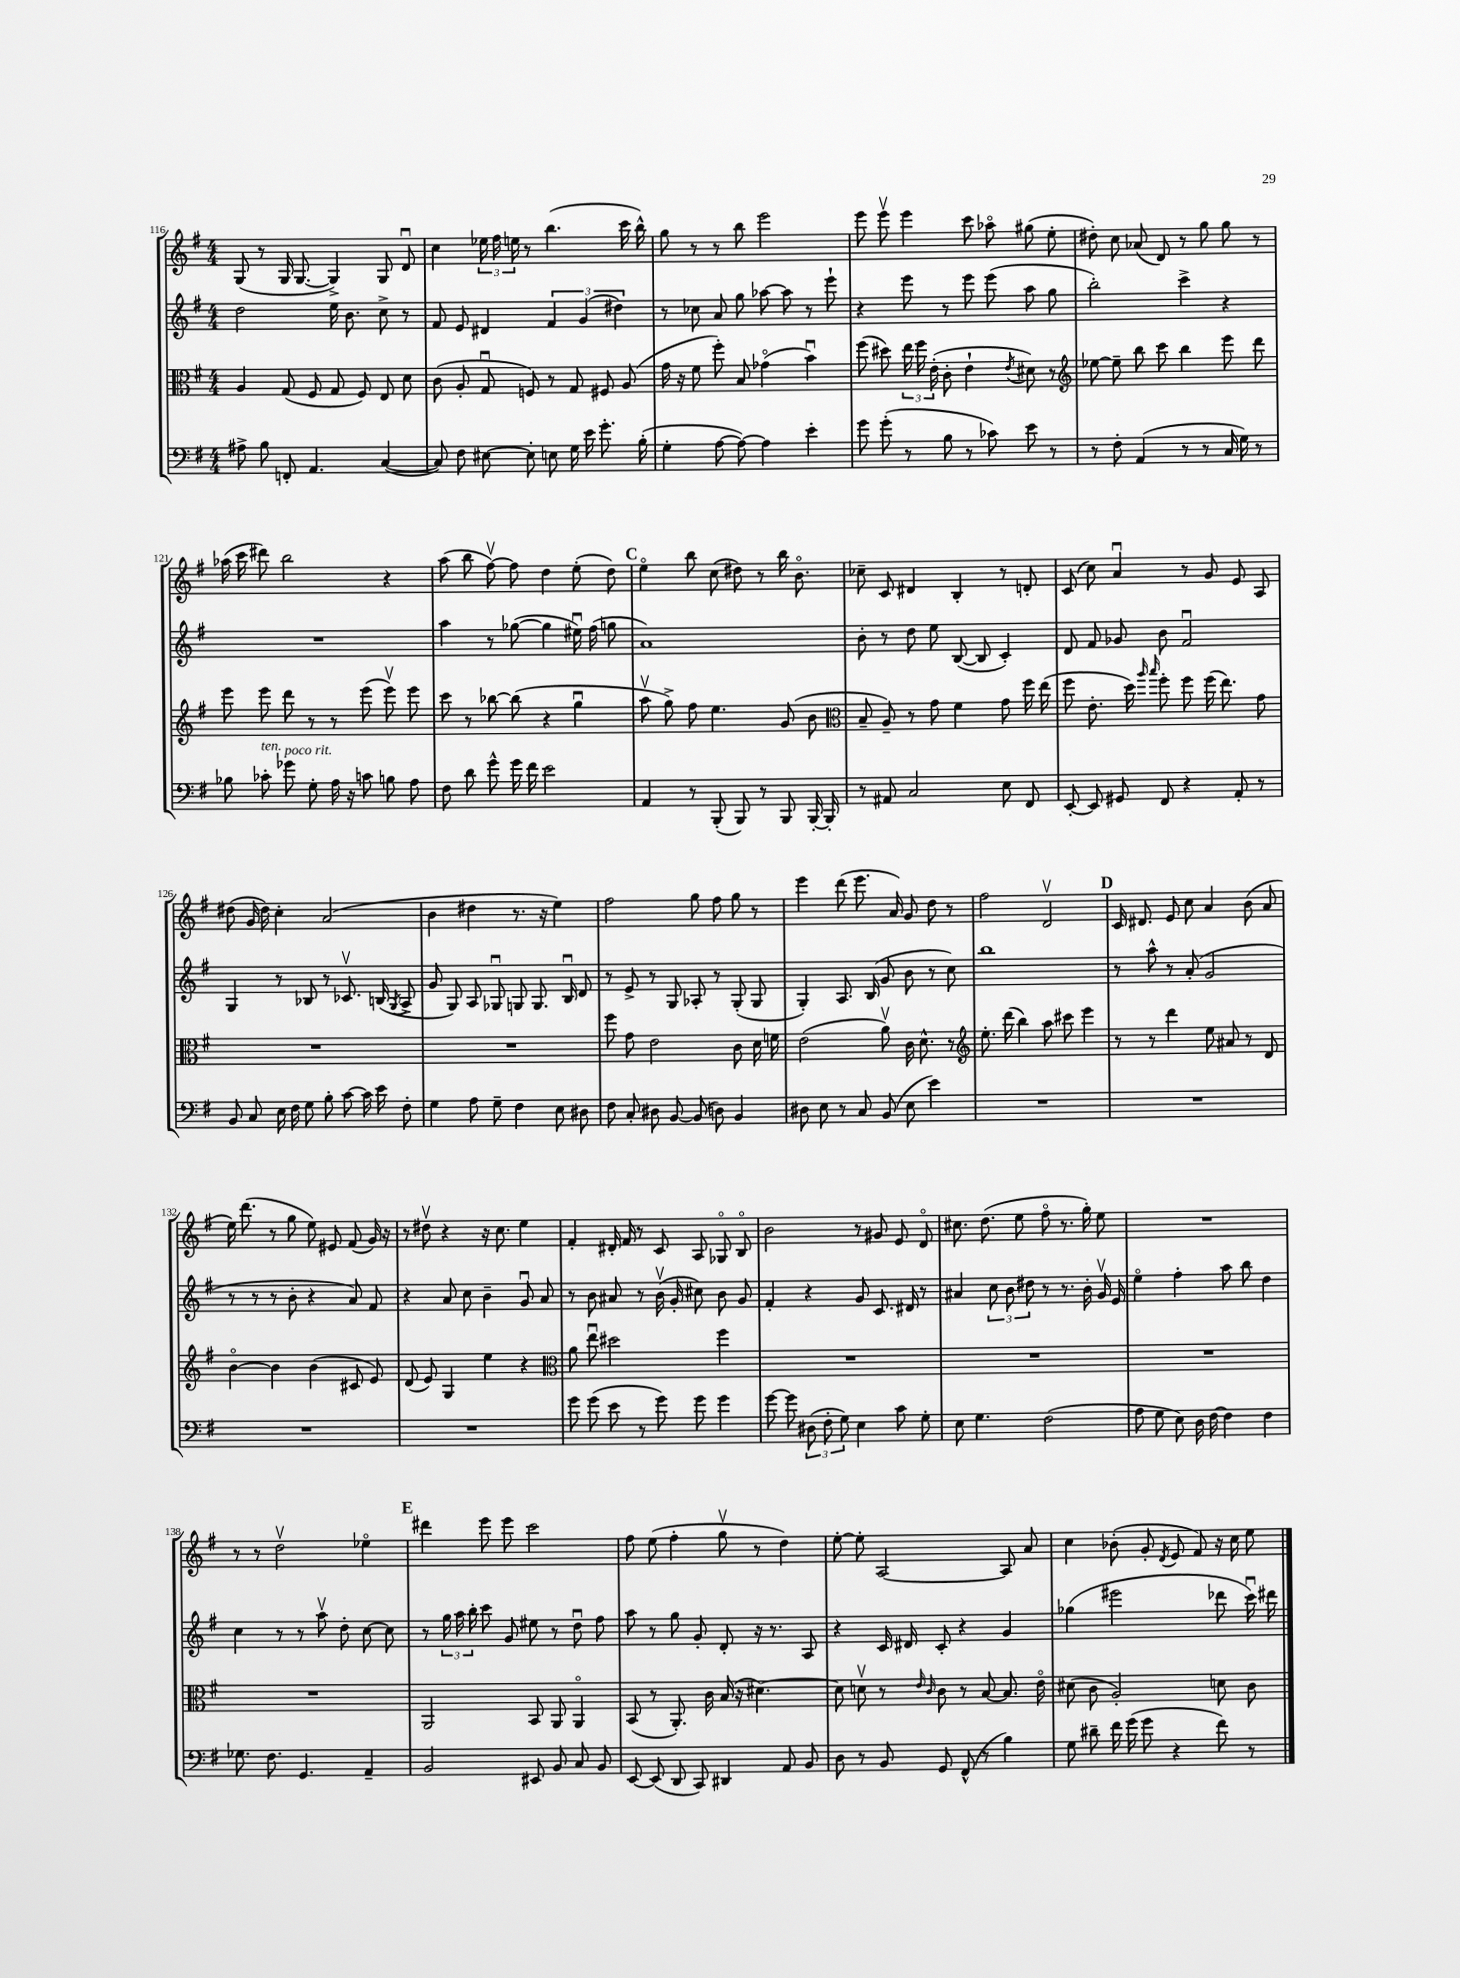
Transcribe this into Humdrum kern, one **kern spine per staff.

**kern	**kern	**kern	**kern
*staff4	*staff3	*staff2	*staff1
*clefF4	*clefC3	*clefG2	*clefG2
*k[f#]	*k[f#]	*k[f#]	*k[f#]
*M4/4	*M4/4	*M4/4	*M4/4
8A#^\	4A/	2dd\	(8G/
8B\	.	.	8r
8FF'/	(8G/	.	16G/
.	.	.	[8.G/
4.AA/	8F#/	.	.
.	8G/	16ee\	4G^/])
.	.	8.b\	.
.	8F#/)	.	.
([4C/	8E/	8cc^\	8G/
.	8d\	8r	8du/
=	=	=	=
8C/])	(8c\	8f#/	4cc\
8F#\	8A'/	8e/	.
[8E#\	8Gu/	4d#/	24ee-\
.	.	.	24ff#\
.	.	.	24ee\
8E#'\]	8F/)	.	8r
8E\	8r	6f#/	(4.bb\
16G\	8G/	.	.
.	.	(6g/	.
16e\	.	.	.
8.g'\	8F#/	.	.
.	.	6dd#\)	.
.	(8A/	.	16ccc\
(16B'\	.	.	16bb^^\)
=	=	=	=
4G'\	16g\	8r	8gg\
.	16r	.	.
.	8f#\	8cc-\	8r
[8A\	8ff#'\)	8a/	8r
8A\_)	8B/	8gg\	8bb\
4A\]	(4g-o\	[8aa-\	2eee\
.	.	8aa-\]	.
4e'\	4bu\)	8r	.
.	.	8eee`\	.
=	=	=	=
8g\	(8ff#\	4r	8eee\
(8g'\	8dd#\)	.	8eeev\
8r	24ee\	8eee\	4eee\
.	24ff#\	.	.
.	(24e'\	.	.
8B\	8c'\	8r	.
8r	4e`\	8eee\	8ccc\
8c-\)	.	(8eee\	8aa-o\
.	8qe/	.	.
8e\	8d#\)	8aa\	(8gg#\
8r	8r	8gg\	8ee'\
=	=	=	=
*	*clefG2	*	*
8r	[8ee-\	2bb'\)	8dd#'\)
8F#'\	8ee-~\]	.	8cc\
(4AA/	8bb\	.	(8a-/
.	8ccc\	.	8d/)
8r	4bb\	4ccc^\	8r
8r	.	.	8gg\
16C/	8eee\	4r	8gg\
16G\)	.	.	.
8r	8ddd\	.	8r
=	=	=	=
8B-\	8eee\	1r	(16aa-\
.	.	.	16ccc\
8c-'\	8eee\	.	8ddd#\)
8g-\	8ddd\	.	2bb\
8G'\	8r	.	.
16A\	8r	.	.
16r	.	.	.
8c\	(8eee\	.	.
8B\	8eeev\)	.	4r
8A\	8eee\	.	.
=	=	=	=
8F#\	8ccc\	4aa\	(8aa\
8d\	8r	.	8bb\
8g^^\	[8bb-\	8r	[8ff#v\)
16g\	(8bb-\]	([8gg-\	8ff#\]
16f#\	.	.	.
2e\	4r	4gg-\]	4dd\
.	4ggu\	16ee#u\)	(8ee'\
.	.	(16ff#\	.
.	.	8gg\	8dd\)
=	=	=	=
4AA/	8aav\	1a)	4eeo\
.	8gg^\)	.	.
8r	8ff#\	.	8bb\
(8BBB'/	4.ee\	.	(8cc\
8BBB/)	.	.	8dd#\)
8r	.	.	8r
8BBB/	(8g/	.	16bb\
.	.	.	8.bo\
[16BBB'/	8b\	.	.
16BBB'/]	.	.	.
=	=	=	=
*	*clefC3	*	*
8r	8B~/	8b'\	8cc-~\
8AA#/	8A~/)	8r	8c/
2C/	8r	8dd\	4d#/
.	8g\	8ee\	.
.	4f#\	([8B/	4B'/
.	.	8B/]	.
8E\	8g\	4c'/)	8r
8FF#/	16ff#\	.	8d'/
.	(16ee\	.	.
=	=	=	=
[8EE'/	8ff#\	8d/	(8c/
8EE/]	8.e'\	8f#/	8cc\)
8GG#/	.	8g-/	4au/
.	16dd\)	.	.
.	16qqaa/	.	.
.	16qqbb/	.	.
8FF#/	8ff#'\	8b\	.
4r	8ff#\	2f#u/	8r
.	(16ff#\	.	8g/
.	8.ee\)	.	.
8AA'/	.	.	8e/
8r	8g\	.	8A/
=	=	=	=
8BB/	1r	4G/	(8dd#\
8C/	.	.	16g/
.	.	.	16dd#\)
16E\	.	8r	4cc'\
16F#\	.	.	.
8G\	.	8B-/	.
8B'\	.	8r	(2a/
[8c\	.	8.c-v/	.
16c\]	.	.	.
16e\	.	(16B/	.
.	.	8qG/	.
8F#'\	.	8A^/	.
=	=	=	=
4G\	1r	8g/	4b\
.	.	8G/)	.
8A\	.	8A/	4dd#\
8G~\	.	8G-u/	.
4F#\	.	8G/	8.r
.	.	8.G/	.
.	.	.	16r
8E\	.	.	4ee\)
.	.	16Bu/	.
8D#\	.	8d/	.
=	=	=	=
8F#\	8ff#\	8r	2ff#\
8C'/	8g\	8e^/	.
8D#\	2e\	8r	.
[8BB/	.	8G/	.
(8BB/]	.	8A-'/	8gg\
8D\)	.	8r	8ff#\
4BB/	8c\	(8G'/	8gg\
.	16d\	8G/	8r
.	16f\	.	.
=	=	=	=
8D#\	(2e\	4G'/)	4eee\
8E\	.	.	.
8r	.	8.A/	(8ddd\
8C/	.	.	8.eee\
.	.	(16B/	.
(8BB/	8av\)	8g/	.
.	.	.	16a/)
8E\	16c\	8b\	8g/
.	8.d^^\	.	.
4e\)	.	8r	8dd\
.	8r	8cc\)	8r
=	=	=	=
*	*clefG2	*	*
1r	8.ee'\	1bb	2ff#\
.	(16ddd\	.	.
.	4bb\)	.	.
.	8aa\	.	2dv/
.	8ccc#\	.	.
.	4eee\	.	.
=	=	=	=
1r	8r	8r	16c/
.	.	.	8.d#/
.	8r	8aa^^\	.
.	4ddd\	8r	8e/
.	.	(8a'/	8cc\
.	8ee\	2g/	4a/
.	8a#/	.	.
.	8r	.	(8b\
.	8d/	.	8a/
=	=	=	=
1r	[4bo\	8r	16ee\)
.	.	.	(8.ddd\
.	.	8r	.
.	4b\]	8r	8r
.	.	8b'\	8gg\
.	(4b\	4r	8ee\)
.	.	.	8e#/
.	8c#/	8a/)	(8f#/
.	8e/)	8f#/	16g/)
.	.	.	16r
=	=	=	=
1r	(8d/	4r	8r
.	8e/)	.	8dd#v\
.	4G/	8a/	4r
.	.	8cc\	.
.	4ee\	4b~\	16r
.	.	.	8.cc\
.	4r	8gu/	4ee\
.	.	8a/	.
=	=	=	=
*	*clefC3	*	*
8g\	8a\	8r	4f#'/
(8g\	8eeu\	8b\	.
8e\	2dd#\	8a#/	16d#'/
.	.	.	16f#/
8r	.	8r	8r
8g\)	.	(16bv\	8c/
.	.	16g'/	.
8g\	.	8cc#\)	8A/
4g\	4ff#\	8b\	8G-o/
.	.	8g/	8Bo/
=	=	=	=
[8g\	1r	4f#'/	2b\
8g\]	.	.	.
(12D#\	.	4r	.
12F#'\	.	.	.
12G\)	.	.	.
4E\	.	8g/	8r
.	.	8.c/	8g#/
8c\	.	.	8e/
.	.	16d#/	.
8G'\	.	8r	8do/
=	=	=	=
8E\	1r	4a#/	8.cc#\
4.G\	.	.	.
.	.	.	(8.dd\
.	.	12cc\	.
.	.	12b\	.
.	.	.	8ee\
.	.	12dd#\	.
(2F#\	.	8r	8ff#o\
.	.	8.r	8.r
.	.	16b'\	16gg'\)
.	.	16gv/	8ee\
.	.	16e/	.
=	=	=	=
8A\	1r	4eeo\	1r
8G\	.	.	.
8E\)	.	4ff#'\	.
16D\	.	.	.
[16F#\	.	.	.
4F#\]	.	8aa\	.
.	.	8bb\	.
4F#\	.	4dd\	.
=	=	=	=
8.G-\	1r	4cc\	8r
.	.	.	8r
8.F#\	.	.	.
.	.	8r	2ddv\
4.GG/	.	8r	.
.	.	8aav\	.
.	.	8dd'\	.
4AA~/	.	[8cc\	4ee-o\
.	.	8cc\]	.
=	=	=	=
2BB/	2AA/	8r	4ddd#\
.	.	24gg\	.
.	.	24aa\	.
.	.	24bb'\	.
.	.	8ccc\	8eee\
.	.	8g/	8eee\
8EE#/	8BB/	8ee#\	2ccc\
8BB/	8AA/	8r	.
8C/	4AAo/	8ddu\	.
8BB/	.	8ff#\	.
=	=	=	=
[8EE/	(8BB/	8aa\	8ff#\
(8EE/]	8r	8r	(8ee\
8DD/	8.AA'/)	8gg\	4ff#'\
8CC/)	.	8g'/	.
.	16c\	.	.
4DD#/	(16B/	8d'/	8ggv\
.	16r	.	.
.	[4.d#\)	16r	8r
.	.	8.r	.
8AA/	.	.	4dd\)
8BB/	.	8A/	.
=	=	=	=
8D\	8d#\]	4r	[8ee'\
8r	8dv\	.	8ee'\]
8BB/	8r	16c/	[2A/
.	.	16d#/	.
.	16qqe/	.	.
.	16qqc/	.	.
8GG/	8c\	8c'/	.
(8FF#^^/	8r	4r	.
8r	[8B/	.	.
4B\)	8.B/]	4g/	8A/]
.	.	.	8a/
.	16eo\	.	.
=	=	=	=
8G\	(8d#\	(4gg-\	4cc\
8d#~\	8c\	.	.
16f#\	2A'/)	2eee#\	(8b-'\
(16g\	.	.	.
8g\	.	.	8g'/
.	.	.	8qd/
4r	.	.	8e/
.	.	.	8f#/)
8f#\)	8d\	8ddd-\	16r
.	.	.	16cc\
8r	8c\	16cccu\)	8ee\
.	.	16ddd#\	.
==	==	==	==
*-	*-	*-	*-
